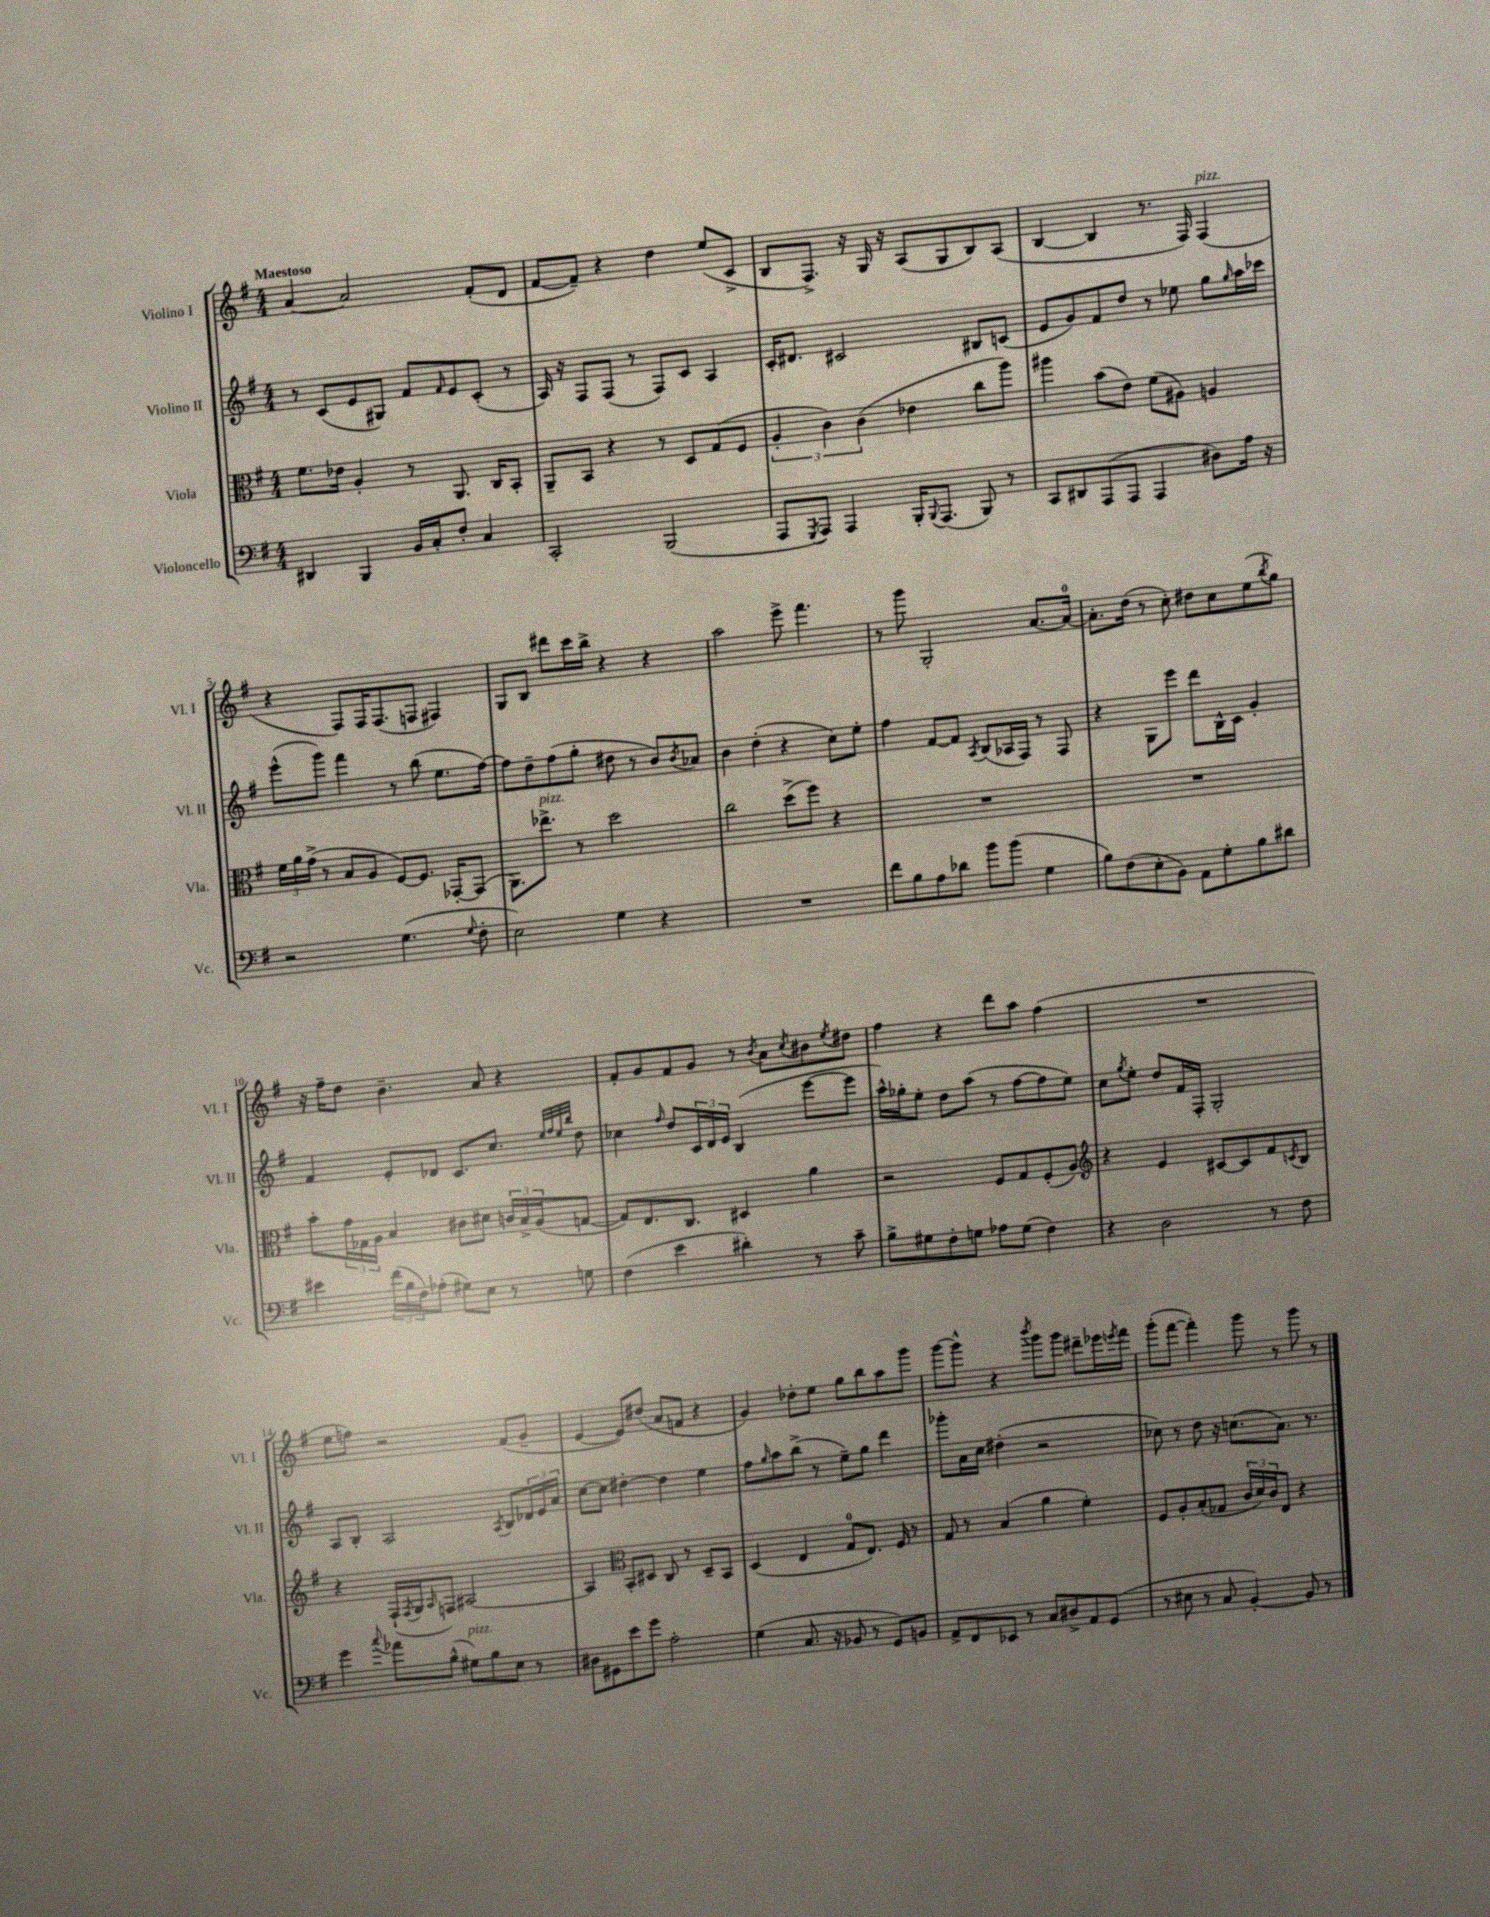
<<
\new StaffGroup <<
\new Staff = "s0" \with { instrumentName = "Violino I" shortInstrumentName = "Vl. I" } {
    \clef treble \key g \major \numericTimeSignature \time 4/4 \tempo "Maestoso"
    a'4~ a'2 fis'8-.( d'8 |
    fis'8~ fis'8--) r4 d''4 e''8( c'8-> |
    b8 fis8.->) r16 g16 r16 a8( g8 b8) a8( |
    b4~ b4 r8. fis16) fis4^\markup { \italic "pizz." }( |
    r4 fis8) fis16 fis8.( f8 fis4) |
    g8 b8 dis'''8 c'''16 b''16-> r4 r4 |
    a''2 e'''8-> fis'''4. |
    r8 g'''8 g2-. a'8.~ a'16-0~ |
    a'8.-. d''16( r8 c''8-.) dis''8 c''8 e''8( \acciaccatura { b''8 } g''8) |
    r16 fis''16-- d''8 b'4.-- a'8 r4 |
    fis'8-. g'8 fis'8 g'8 r8 \acciaccatura { b'8 } a'8 \acciaccatura { c''8 } bis'8 \acciaccatura { e''8 } dis''8 |
    fis''4 r4 d'''8 a''8 fis''4( |
    R1 |
    e''8 f''8) r2 fis'8( g'8-- |
    e'4~ e'8) dis''8( a'8 f'8 r4 |
    g'4) des''8-. e''8 g''8 b''8 a''8 g'''8 |
    g'''8~ g'''8-^ r4 \acciaccatura { b'''8 } g'''8 g'''8 dis'''8-- ees'''16 \acciaccatura { e'''8 } fis'''16 |
    g'''8-.( fis'''8~ fis'''4-.) g'''8 r8 g'''8 r8 \bar "|." |
}
\new Staff = "s1" \with { instrumentName = "Violino II" shortInstrumentName = "Vl. II" } {
    \clef treble \key g \major \numericTimeSignature \time 4/4
    r8 c'8( e'8 gis8) fis'8 \grace { fis'16 } e'8 c'8-.( r8 |
    a16) r16 fis8 fis8( r8 fis8) c'8 a4 |
    c'16-. dis'8. cis'2 bis8 c'8( |
    e'8 g'8) fis'8 d''8 r8 ees''8 g''8 \grace { g''16 } a''16 ces'''16 |
    e'''8-^( g'''8) fis'''4 r8 b''8( e''8. fis''16~) |
    fis''8 d''8-- fis''8( g''8-. dis''8 r8 b'8) \acciaccatura { b'8 } aes'8 |
    b'4 d''4-.( r4 c''8) e''8-. |
    fis''4 fis'8~ fis'8 \acciaccatura { a8 } b8( aes16 fis16) r8 fis8 |
    r4 g8 e'''8 d'''8 b16-^ c'16 g'4-. |
    fis'4 e'8-. des'8 c'8. c''8. \grace { e''32 fis''32 e''32 b''32 } d''8 |
    ces''4 \grace { fis''16 } d''8 \tuplet 3/2 { c'16 d'16 e'16 } b4( e'''8~ e'''8 |
    a''16-^) ges''16-. e''8-. d''8 a''8( r8 fis''8~ fis''8 e''8) |
    c''8 \acciaccatura { g''8 } e''8-. d''8 fis'16 fis16-. g2-. |
    a8 b8-. a2 \acciaccatura { a8 } b8 \tuplet 3/2 { des'16 e'16 a'16 } |
    c''8~ c''8 dis''4~-. dis''4 e''4 |
    fis''8 \grace { g''16 } a''8 b''8->( r8 e''8--) g''8 d'''4 |
    ges'''8-. a'16 c''16 dis''4-.( r2 |
    ces''8) r8 d''8 r16 c''8.( a'8.) r8. \bar "|." |
}
\new Staff = "s2" \with { instrumentName = "Viola" shortInstrumentName = "Vla." } {
    \clef alto \key g \major \numericTimeSignature \time 4/4
    fis'8. ees'16 a4-. r8 a,8. c16 b,8-. |
    a,8-- b,8 r4 r8 d8 g8( fis8 |
    \tuplet 3/2 { a4-. c'4) c'4( } ees'4 c''8 a''8) |
    ais''4 b'8( e'8) fis'8( ais8) a4 |
    \tuplet 3/2 { fis'16 a'16 g'16->( } r8 b8 a8 fis8~) fis8. ges,16~-. ges,8( |
    a,8.) ees''8.->^\markup { \italic "pizz." } r8 d''2 |
    c''2 d''8->( fis''8) r4 |
    R1 |
    R1 |
    b'8-. \tuplet 3/2 { g'16 ges16 a16 } b4 cis'8 dis'8 \tuplet 3/2 { c'16 b16-> a16( } g8~ |
    g8) e8. c8. dis4 a'4 |
    r2 fis8 g8 fis8-.( a8) |
    \clef treble r4 e'4 cis'8~ cis'8 fis'8 \acciaccatura { c'8 } b8 |
    r4 fis16-!( \acciaccatura { fis8 } g16 \grace { a16 } f8) ais2~ |
    ais4 \clef alto b,8-. dis8 c8 r8 dis8-- b,8 |
    d4( e4 g8-0 e8.) fis16 r8 |
    g8 r8 b4( a'4 fis'4-.) |
    fis8 a8-. b8-.( ges8 \tuplet 3/2 { c'16 d'16) c'16 } e8 r4 \bar "|." |
}
\new Staff = "s3" \with { instrumentName = "Violoncello" shortInstrumentName = "Vc." } {
    \clef bass \key g \major \numericTimeSignature \time 4/4
    dis,4 b,,4 b,16 c16-. fis8-. c4 |
    c,2-. b,,2( |
    a,,8 \acciaccatura { g,,8 } a,,8) a,,4 b,,16-. \appoggiatura { b,,8 } a,,8.( b,,8) r8 |
    c,8 dis,8 a,,8( a,,8 a,,4 dis8) a16 r16 |
    r2 g4.( \appoggiatura { g8 } fis8-. |
    e2) g4 r4 |
    R1 |
    fis'8 b8 a8 des'8 b'8 b'8( g4 |
    b8) fis8( e8-. b,8) a,8 g8-. b8 dis'8 |
    eis'4 \tuplet 3/2 { fis'16( b16 fis16) } aes8-.( gis8) e8 r8 g8 |
    fis4( e'4 dis'4-.) r8 c'8-- |
    b8-> gis8 fis8-. g8 aes8 g8( fis4) |
    r4 d2 r8 fis8 |
    g'4 \appoggiatura { c''8 } aes'8 b8-^( gis8^\markup { \italic "pizz." }) b8 e8 r8 |
    dis8 gis,8 e'8 g'8 a2-. |
    g4( c8. r16 bes,8 r8 g,8) b,8 |
    a,8-> fis,8 ees,8 r8 c8 dis8-> a,8 g,8( |
    r8 eis8 r8 c8 b,4~-.) b,8 r8 \bar "|." |
}
>>
>>
